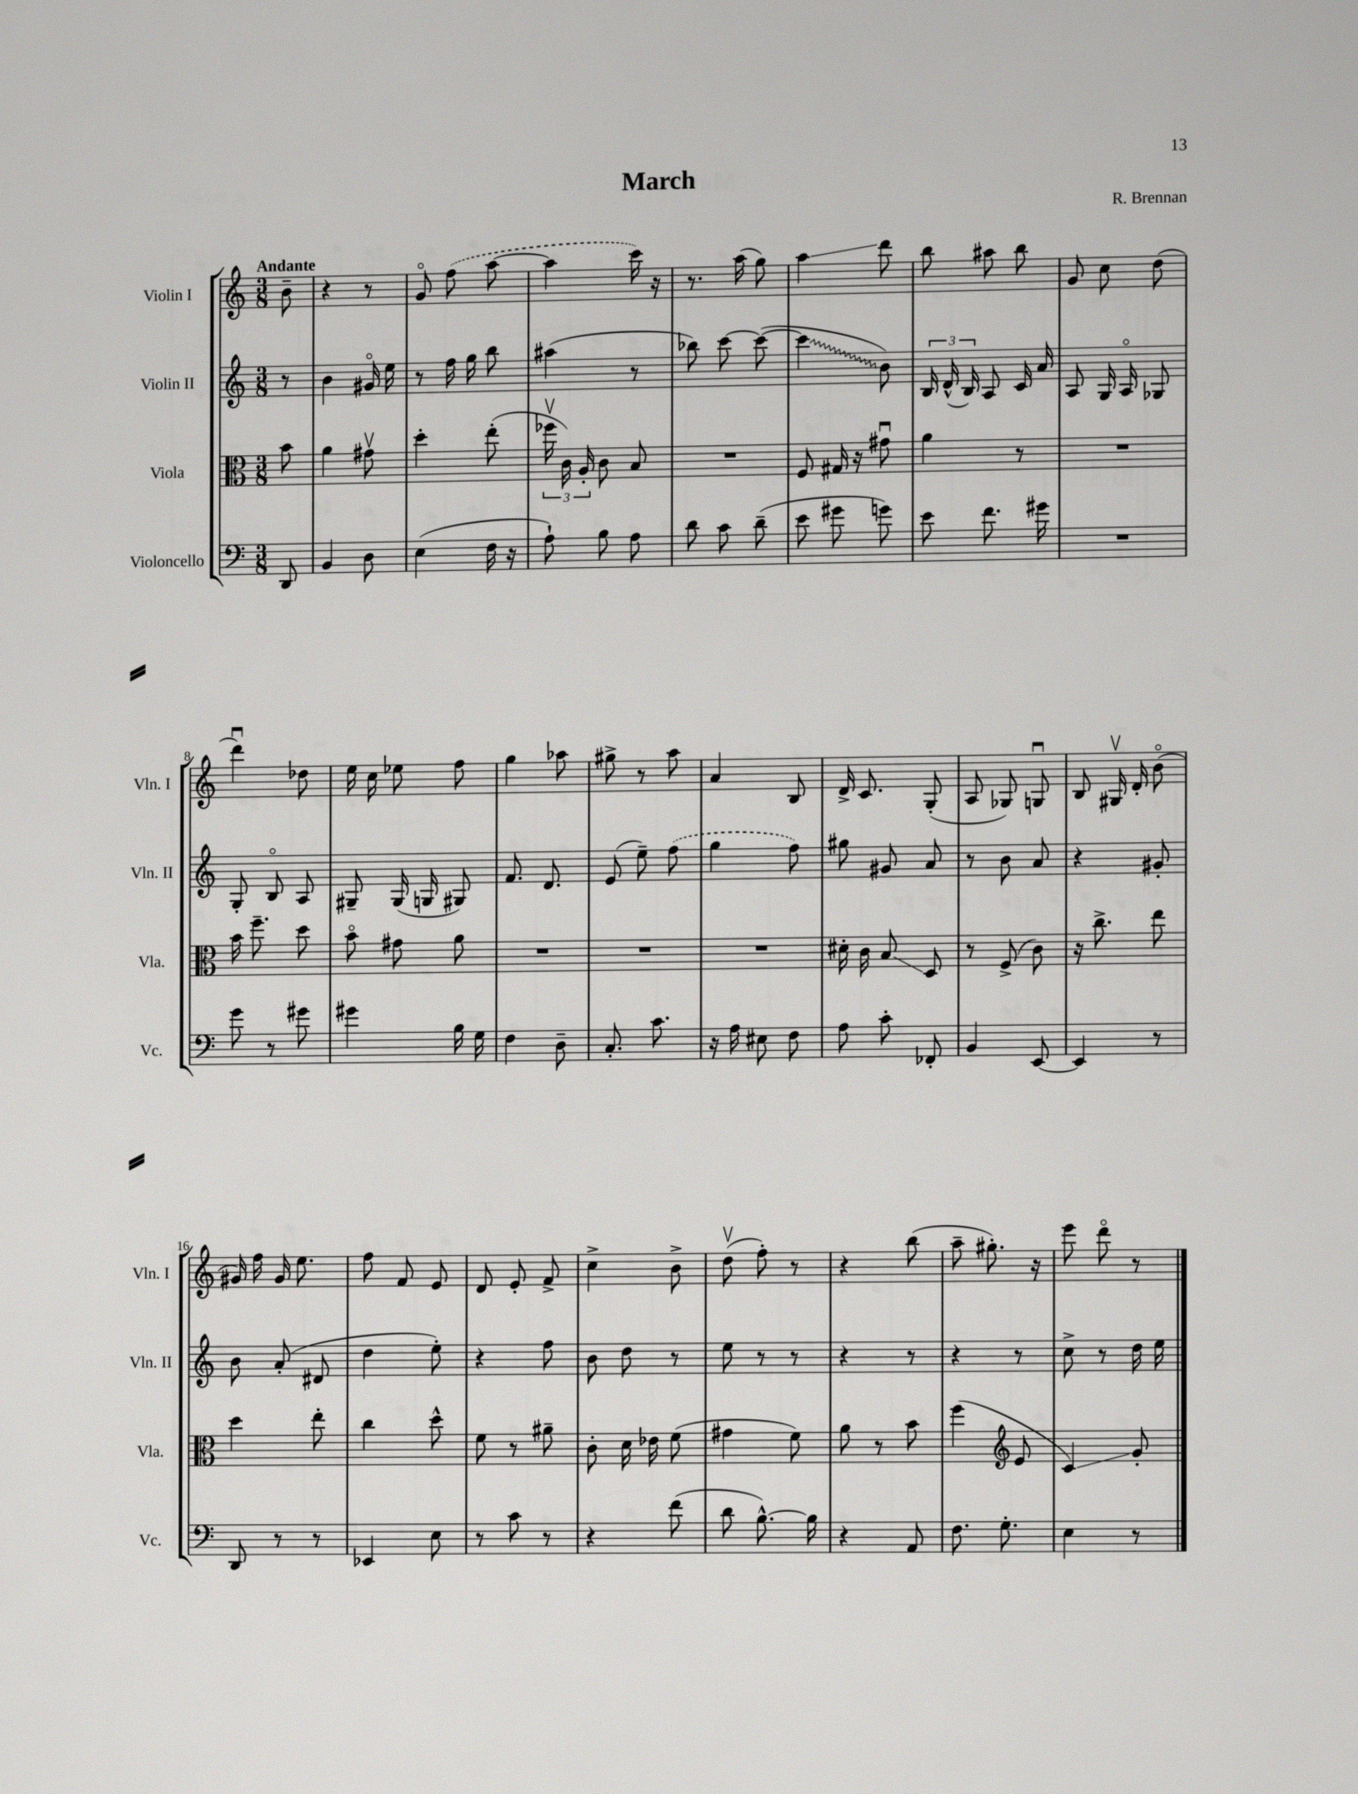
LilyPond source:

\header { title = "March" composer = "R. Brennan" }
<<
\new StaffGroup <<
\new Staff = "s0" \with { instrumentName = "Violin I" shortInstrumentName = "Vln. I" } {
    \clef treble \key c \major \numericTimeSignature \time 3/8 \partial 8 \tempo "Andante"
    \autoBeamOff b'8-- |
    r4 r8 |
    g'8\flageolet \once \slurDashed f''8( a''8~ |
    a''4 c'''16) r16 |
    r8. a''16( g''8) |
    a''4\glissando d'''8 |
    b''8 ais''8 b''8 |
    g'8 c''8 d''8( |
    d'''4\downbow) des''8 |
    e''16 c''16 ees''8 f''8 |
    g''4 aes''8 |
    gis''8-> r8 a''8 |
    a'4 b8 |
    d'16-> c'8. g8-.( |
    a8 ges8) g8\downbow |
    b8 gis16\upbow d'16-. b'8\flageolet( |
    gis'16) f''16 gis'16 e''8. |
    f''8 f'8 e'8 |
    d'8 e'8-. f'8-> |
    c''4-> b'8-> |
    d''8\upbow( f''8-.) r8 |
    r4 b''8( |
    a''8-- gis''8.-.) r16 |
    e'''8 d'''8\flageolet r8 \bar "|." |
}
\new Staff = "s1" \with { instrumentName = "Violin II" shortInstrumentName = "Vln. II" } {
    \clef treble \key c \major \numericTimeSignature \time 3/8 \partial 8
    \autoBeamOff r8 |
    b'4 gis'16\flageolet e''16 |
    r8 f''16 g''16 b''8 |
    ais''4( r8 |
    bes''8) c'''8~ c'''8~( |
    \once \override Glissando.style = #'zigzag c'''4\glissando b'8) |
    \tuplet 3/2 { b16 d'16-^( b16) } a8 c'16 a'16 |
    a8 g16 a16\flageolet ges8 |
    g8-. b8\flageolet a8 |
    gis8-- gis16( g16 gis8) |
    f'8. d'8. |
    e'8( e''8--) \once \slurDashed f''8( |
    g''4 f''8) |
    gis''8 gis'8 a'8 |
    r8 b'8 a'8 |
    r4 gis'8-. |
    b'8 a'8-.( dis'8 |
    d''4 e''8-.) |
    r4 f''8 |
    b'8 d''8 r8 |
    e''8 r8 r8 |
    r4 r8 |
    r4 r8 |
    c''8-> r8 d''16 e''16 \bar "|." |
}
\new Staff = "s2" \with { instrumentName = "Viola" shortInstrumentName = "Vla." } {
    \clef alto \key c \major \numericTimeSignature \time 3/8 \partial 8
    \autoBeamOff b'8 |
    a'4 gis'8\upbow |
    d''4-. e''8-.( |
    \tuplet 3/2 { fes''16\upbow c'16) a16-. } c'8 b8 |
    R4. |
    f8 gis16 r16 gis'8\downbow |
    a'4 r8 |
    R4. |
    b'16 f''8.-- d''8 |
    b'8\flageolet gis'8 a'8 |
    R4. |
    R4. |
    R4. |
    dis'16-. c'16 b8\glissando d8 |
    r8 f8->( c'8) |
    r16 c''8.-> e''8 |
    d''4 e''8-. |
    c''4 d''8-^ |
    f'8 r8 ais'8-- |
    c'8-. d'16 ees'16 f'8( |
    gis'4 f'8) |
    a'8 r8 b'8 |
    f''4( \clef treble e'8 |
    c'4\glissando) g'8-. \bar "|." |
}
\new Staff = "s3" \with { instrumentName = "Violoncello" shortInstrumentName = "Vc." } {
    \clef bass \key c \major \numericTimeSignature \time 3/8 \partial 8
    \autoBeamOff d,8 |
    b,4 d8 |
    e4( f16 r16 |
    a8-!) b8 a8 |
    d'8 c'8 d'8--( |
    e'8 gis'8 g'8) |
    e'8 f'8. gis'16 |
    R4. |
    g'8 r8 gis'8 |
    gis'4 b16 g16 |
    f4 d8-- |
    c8.-. c'8. |
    r16 a16 eis8 f8 |
    a8 c'8-. fes,8-. |
    b,4 e,8~ |
    e,4 r8 |
    d,8 r8 r8 |
    ees,4 e8 |
    r8 c'8 r8 |
    r4 f'8( |
    d'8 b8.~-^) b16 |
    r4 a,8 |
    f8. g8.-. |
    e4 r8 \bar "|." |
}
>>
>>
